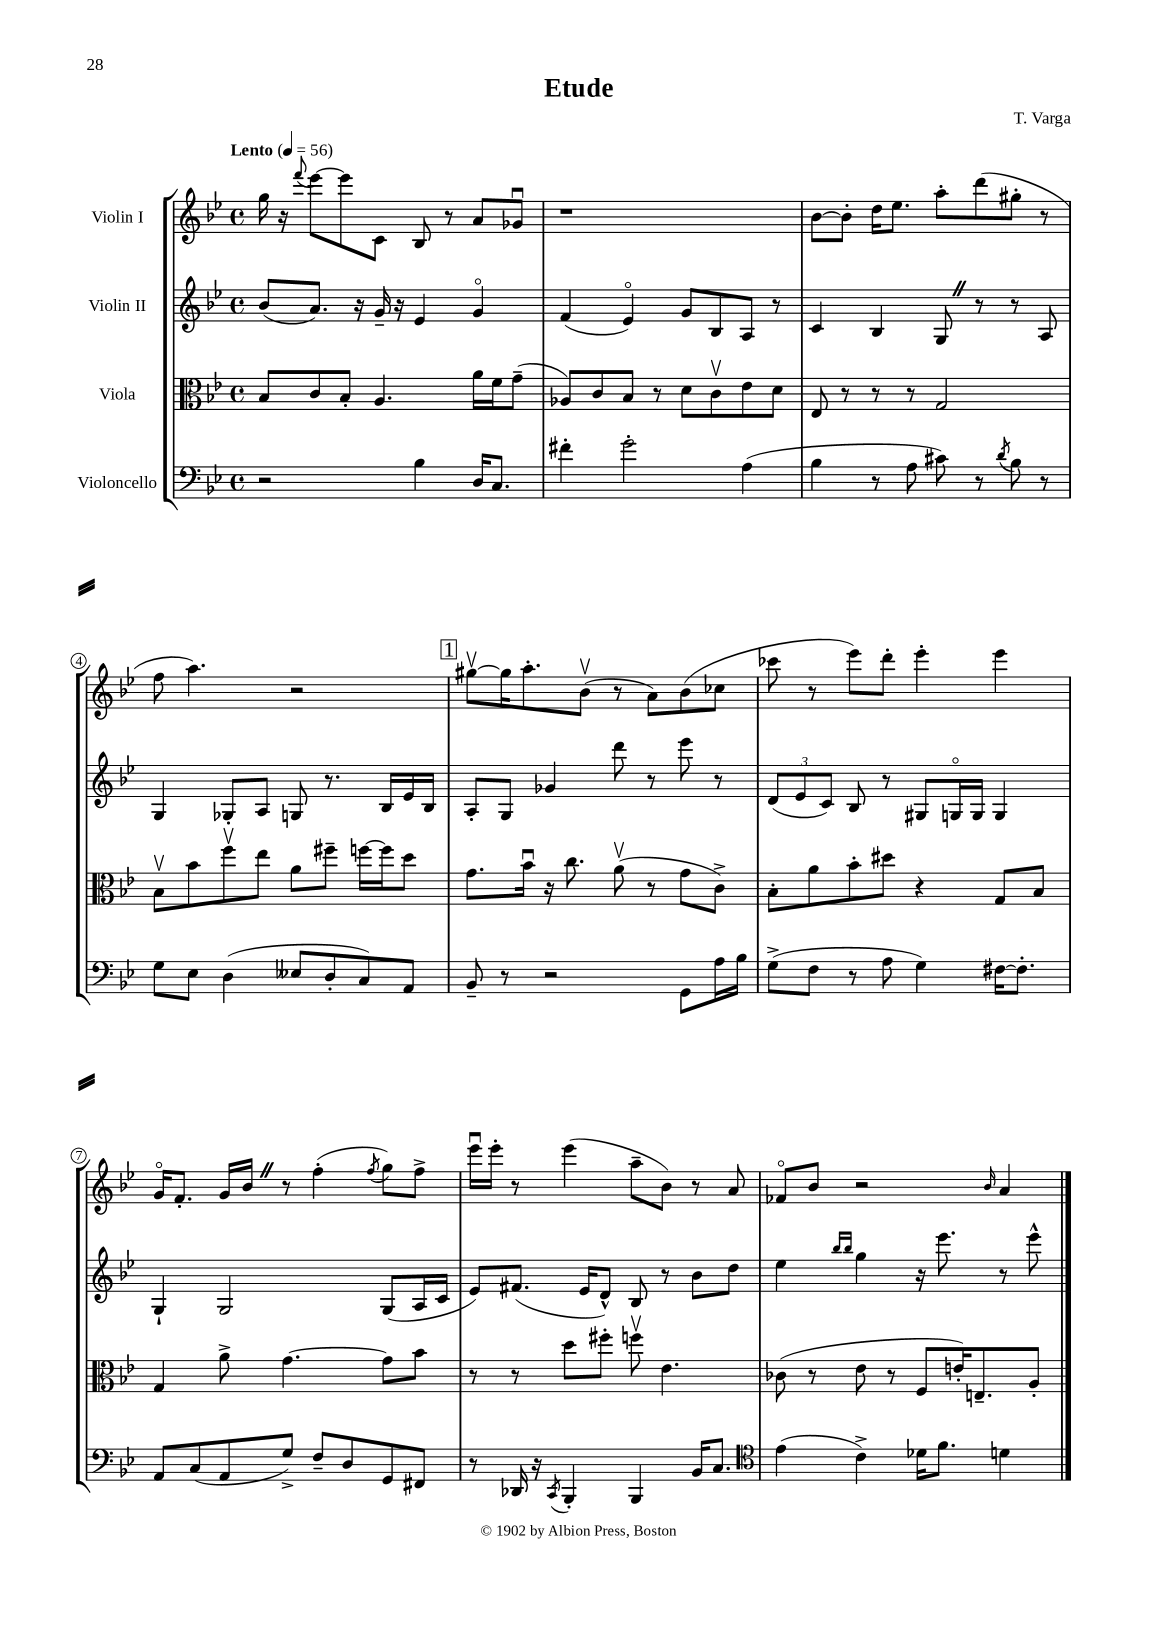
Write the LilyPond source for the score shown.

\header { title = "Etude" composer = "T. Varga" }
<<
\new StaffGroup <<
\new Staff = "s0" \with { instrumentName = "Violin I" } {
    \clef treble \key bes \major \defaultTimeSignature \time 4/4 \tempo "Lento" 4 = 56
    g''16 r16 \appoggiatura { f'''8 } ees'''8~ ees'''8 c'8 bes8 r8 a'8 ges'8\downbow |
    r1 |
    bes'8~ bes'8-. d''16 ees''8. a''8-. d'''8( gis''8-. r8 |
    f''8 a''4.) r2 |
    \mark \markup { \box "1" } gis''8~\upbow gis''16 a''8.-. bes'8\upbow( r8 a'8) bes'8( ces''8 |
    ces'''8 r8 ees'''8) d'''8-. ees'''4-. ees'''4 |
    g'16\flageolet f'8.-. g'16 bes'16 \once \override BreathingSign.text = \markup { \musicglyph "scripts.caesura.straight" } \breathe r8 f''4-.( \acciaccatura { f''8 } g''8) f''8-> |
    ees'''16\downbow ees'''16-. r8 ees'''4( a''8-- bes'8) r8 a'8 |
    fes'8\flageolet bes'8 r2 \grace { bes'16 } a'4 \bar "|." |
}
\new Staff = "s1" \with { instrumentName = "Violin II" } {
    \clef treble \key bes \major \defaultTimeSignature \time 4/4
    bes'8( a'8.) r16 g'16-- r16 ees'4 g'4\flageolet |
    f'4( ees'4\flageolet) g'8 bes8 a8 r8 |
    c'4 bes4 g8 \once \override BreathingSign.text = \markup { \musicglyph "scripts.caesura.straight" } \breathe r8 r8 a8 |
    g4 ges8-. a8 g8 r8. bes16 ees'16 bes16 |
    \mark \markup { \box "1" } a8-. g8 ges'4 d'''8 r8 ees'''8 r8 |
    \tuplet 3/2 { d'8( ees'8 c'8) } bes8 r8 gis8 g16\flageolet g16 g4 |
    g4-! g2 g8( a16 c'16 |
    ees'8) fis'8.( ees'16 d'8-^) bes8 r8 bes'8 d''8 |
    ees''4 \grace { bes''16 bes''16 } g''4 r16 ees'''8. r8 ees'''8-^ \bar "|." |
}
\new Staff = "s2" \with { instrumentName = "Viola" } {
    \clef alto \key bes \major \defaultTimeSignature \time 4/4
    bes8 c'8 bes8-. a4. a'16 f'16 g'8--( |
    aes8) c'8 bes8 r8 d'8 c'8\upbow ees'8 d'8 |
    ees8 r8 r8 r8 g2 |
    bes8\upbow bes'8 f''8\upbow ees''8 a'8 fis''8-- f''16~ f''16 d''8 |
    \mark \markup { \box "1" } g'8. bes'16\downbow r16 c''8. a'8\upbow( r8 g'8 c'8->) |
    bes8-. a'8 bes'8-. dis''8 r4 g8 bes8 |
    g4 a'8-> g'4.~ g'8 bes'8 |
    r8 r8 d''8 fis''8-. f''8\upbow ees'4. |
    ces'8( r8 ees'8 r8 f8 e'16-.) e8.-- a8-. \bar "|." |
}
\new Staff = "s3" \with { instrumentName = "Violoncello" } {
    \clef bass \key bes \major \defaultTimeSignature \time 4/4
    r2 bes4 d16 c8. |
    fis'4-. g'2-. a4( |
    bes4 r8 a8 cis'8) r8 \acciaccatura { d'8 } bes8 r8 |
    g8 ees8 d4( eeses8 d8-. c8) a,8 |
    \mark \markup { \box "1" } bes,8-- r8 r2 g,8 a16 bes16 |
    g8->( f8 r8 a8 g4) fis16~ fis8.-. |
    a,8 c8( a,8 g8->) f8-- d8 g,8 fis,8 |
    r8 des,16 r16 \acciaccatura { c,8 } bes,,4-. bes,,4 bes,16 c8. |
    \clef tenor ees'4( c'4->) des'16 f'8. d'4 \bar "|." |
}
>>
>>
\layout { \context { \Score \override BarNumber.stencil = #(make-stencil-circler 0.1 0.3 ly:text-interface::print) } }
